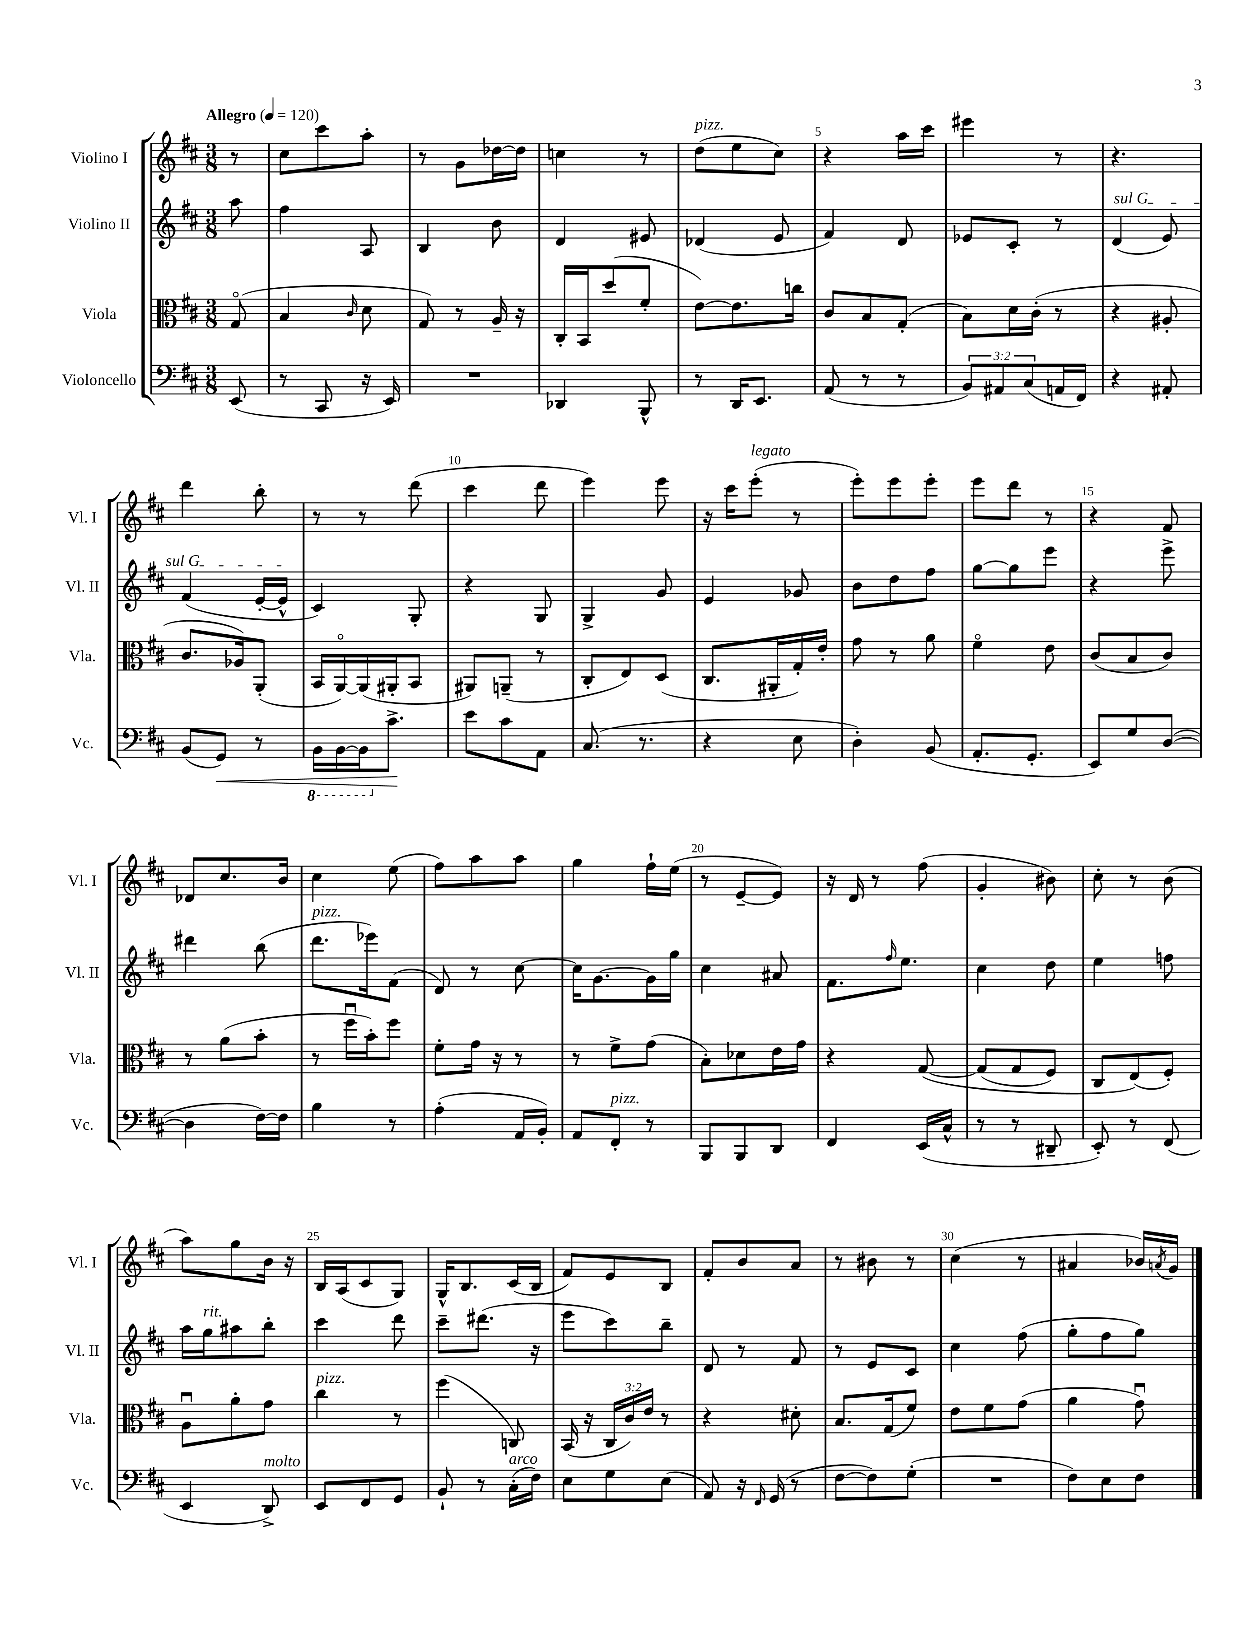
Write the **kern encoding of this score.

**kern	**kern	**kern	**kern
*staff4	*staff3	*staff2	*staff1
*clefF4	*clefC3	*clefG2	*clefG2
*k[f#c#]	*k[f#c#]	*k[f#c#]	*k[f#c#]
*M3/8	*M3/8	*M3/8	*M3/8
*MM120	*MM120	*MM120	*MM120
(8EE	(8Go	8aa	8r
=	=	=	=
8r	4B	4ff#	8cc#
8CC#	.	.	8ccc#
.	16qqc#	.	.
16r	8d	8A	8aa'
16EE)	.	.	.
=	=	=	=
4.r	8G)	4B	8r
.	8r	.	8g
.	16A~	8b	[16dd-
.	16r	.	16dd-]
=	=	=	=
4DD-	16C#'	4d	4cc
.	16BB	.	.
.	(8dd	.	.
8BBB^^	8f#'	8e#	8r
=	=	=	=
8r	[8e)	(4d-	(8dd
16DD	8.e]	.	8ee
8.EE	.	.	.
.	.	8e	8cc#)
.	16cc	.	.
=	=	=	=
(8AA	8c#	4f#)	4r
8r	8B	.	.
8r	(8G'	8d	16aa
.	.	.	16ccc#
=	=	=	=
12BB)	8B)	8e-	4eee#
12AA#	.	.	.
.	16d	8c#'	.
(12C#	.	.	.
.	(16c#'	.	.
16AA	8r	8r	8r
16FF#)	.	.	.
=	=	=	=
4r	4r	(4d	4.r
8AA#'	8A#'	8e)	.
=	=	=	=
(8BB	8.c#	(4f#	4ddd
8GG)	.	.	.
.	16A-)	.	.
8r	(8AA'	[16e'	8bb'
.	.	16e^^]	.
=	=	=	=
16BBB	16BB	4c#)	8r
[16BBB	[16AAo)	.	.
16BBB]	(16AA]	.	8r
8.c#^	16AA#'	.	.
.	8BB	8G'	(8ddd
=	=	=	=
8e	8AA#)	4r	4ccc#
8c#	(8AA~	.	.
8AA	8r	8G	8ddd
=	=	=	=
(8.C#	8C#'	4G^	4eee)
.	8E)	.	.
8.r	.	.	.
.	(8D	8g	8eee
=	=	=	=
4r	8.C#	4e	16r
.	.	.	16ccc#
.	.	.	(8eee'
.	16AA#'	.	.
8E	16G')	8g-	8r
.	16e'	.	.
=	=	=	=
4D')	8g	8b	8eee')
.	8r	8dd	8eee
(8BB	8a	8ff#	8eee'
=	=	=	=
8.AA'	4f#o	[8gg	8eee
.	.	8gg]	8ddd
8.GG'	.	.	.
.	8e	8eee	8r
=	=	=	=
8EE)	(8c#	4r	4r
8G	8B	.	.
([8D	8c#)	8eee^	8f#
=	=	=	=
4D]	8r	4ddd#	8d-
.	(8a	.	8.cc#
[16F#)	8b'	(8bb	.
16F#]	.	.	16b
=	=	=	=
4B	8r	8.ddd	4cc#
.	16ff#u	.	.
.	16b')	16eee-)	.
8r	8ff#	(8f#	(8ee
=	=	=	=
(4A'	8f#'	8d)	8ff#)
.	16g	8r	8aa
.	16r	.	.
16AA	8r	[8cc#	8aa
16BB')	.	.	.
=	=	=	=
8AA	8r	16cc#]	4gg
.	.	[8.g	.
8FF#'	8f#^	.	.
8r	(8g	16g]	16ff#`
.	.	16gg	(16ee
=	=	=	=
8BBB	8B')	4cc#	8r
8BBB	8d-	.	[8e~
8DD	16e	8a#	8e])
.	16g	.	.
=	=	=	=
4FF#	4r	8.f#	16r
.	.	.	16d
.	.	.	8r
.	.	16qqff#	.
.	.	8.ee	.
(16EE	&([8G	.	(8ff#
16C#^^	.	.	.
=	=	=	=
8r	(8G]	4cc#	4g'
8r	8G	.	.
8DD#~	8F#)	8dd	8b#)
=	=	=	=
8EE')	8C#	4ee	8cc#'
8r	(8E&)	.	8r
(8FF#	8F#')	8ff	(8b
=	=	=	=
4EE	8Au	16aa	8aa)
.	.	16gg	.
.	8a'	8aa#	8gg
8DD^)	8g	8bb'	16b
.	.	.	16r
=	=	=	=
8EE	4cc#	4ccc#	16B
.	.	.	(16A
8FF#	.	.	8c#
8GG	8r	8ddd	8G)
=	=	=	=
8BB`	(4ff#	8ccc#~	16G^^
.	.	.	8.B
8r	.	(8.ddd#	.
(16C#'	8C)	.	(16c#
16F#)	.	16r	16B
=	=	=	=
8E	(16BB	8eee	8f#)
.	16r	.	.
8G	24C#	8ccc#)	8e
.	24c#)	.	.
.	24e	.	.
(8E	8r	8bb~	8B
=	=	=	=
8AA)	4r	8d	8f#'
16r	.	8r	8b
16qqFF#	.	.	.
(16GG	.	.	.
8r	8d#'	8f#	8a
=	=	=	=
[8F#	8.B	8r	8r
8F#])	.	8e	8b#
.	(16G	.	.
(8G'	8f#)	8c#	8r
=	=	=	=
4.r	8e	4cc#	(4cc#
.	8f#	.	.
.	(8g	(8ff#	8r
=	=	=	=
8F#)	4a	8gg'	4a#
8E	.	8ff#	.
8F#	8gu)	8gg)	16b-)
.	.	.	8qa
.	.	.	16g
==	==	==	==
*-	*-	*-	*-
